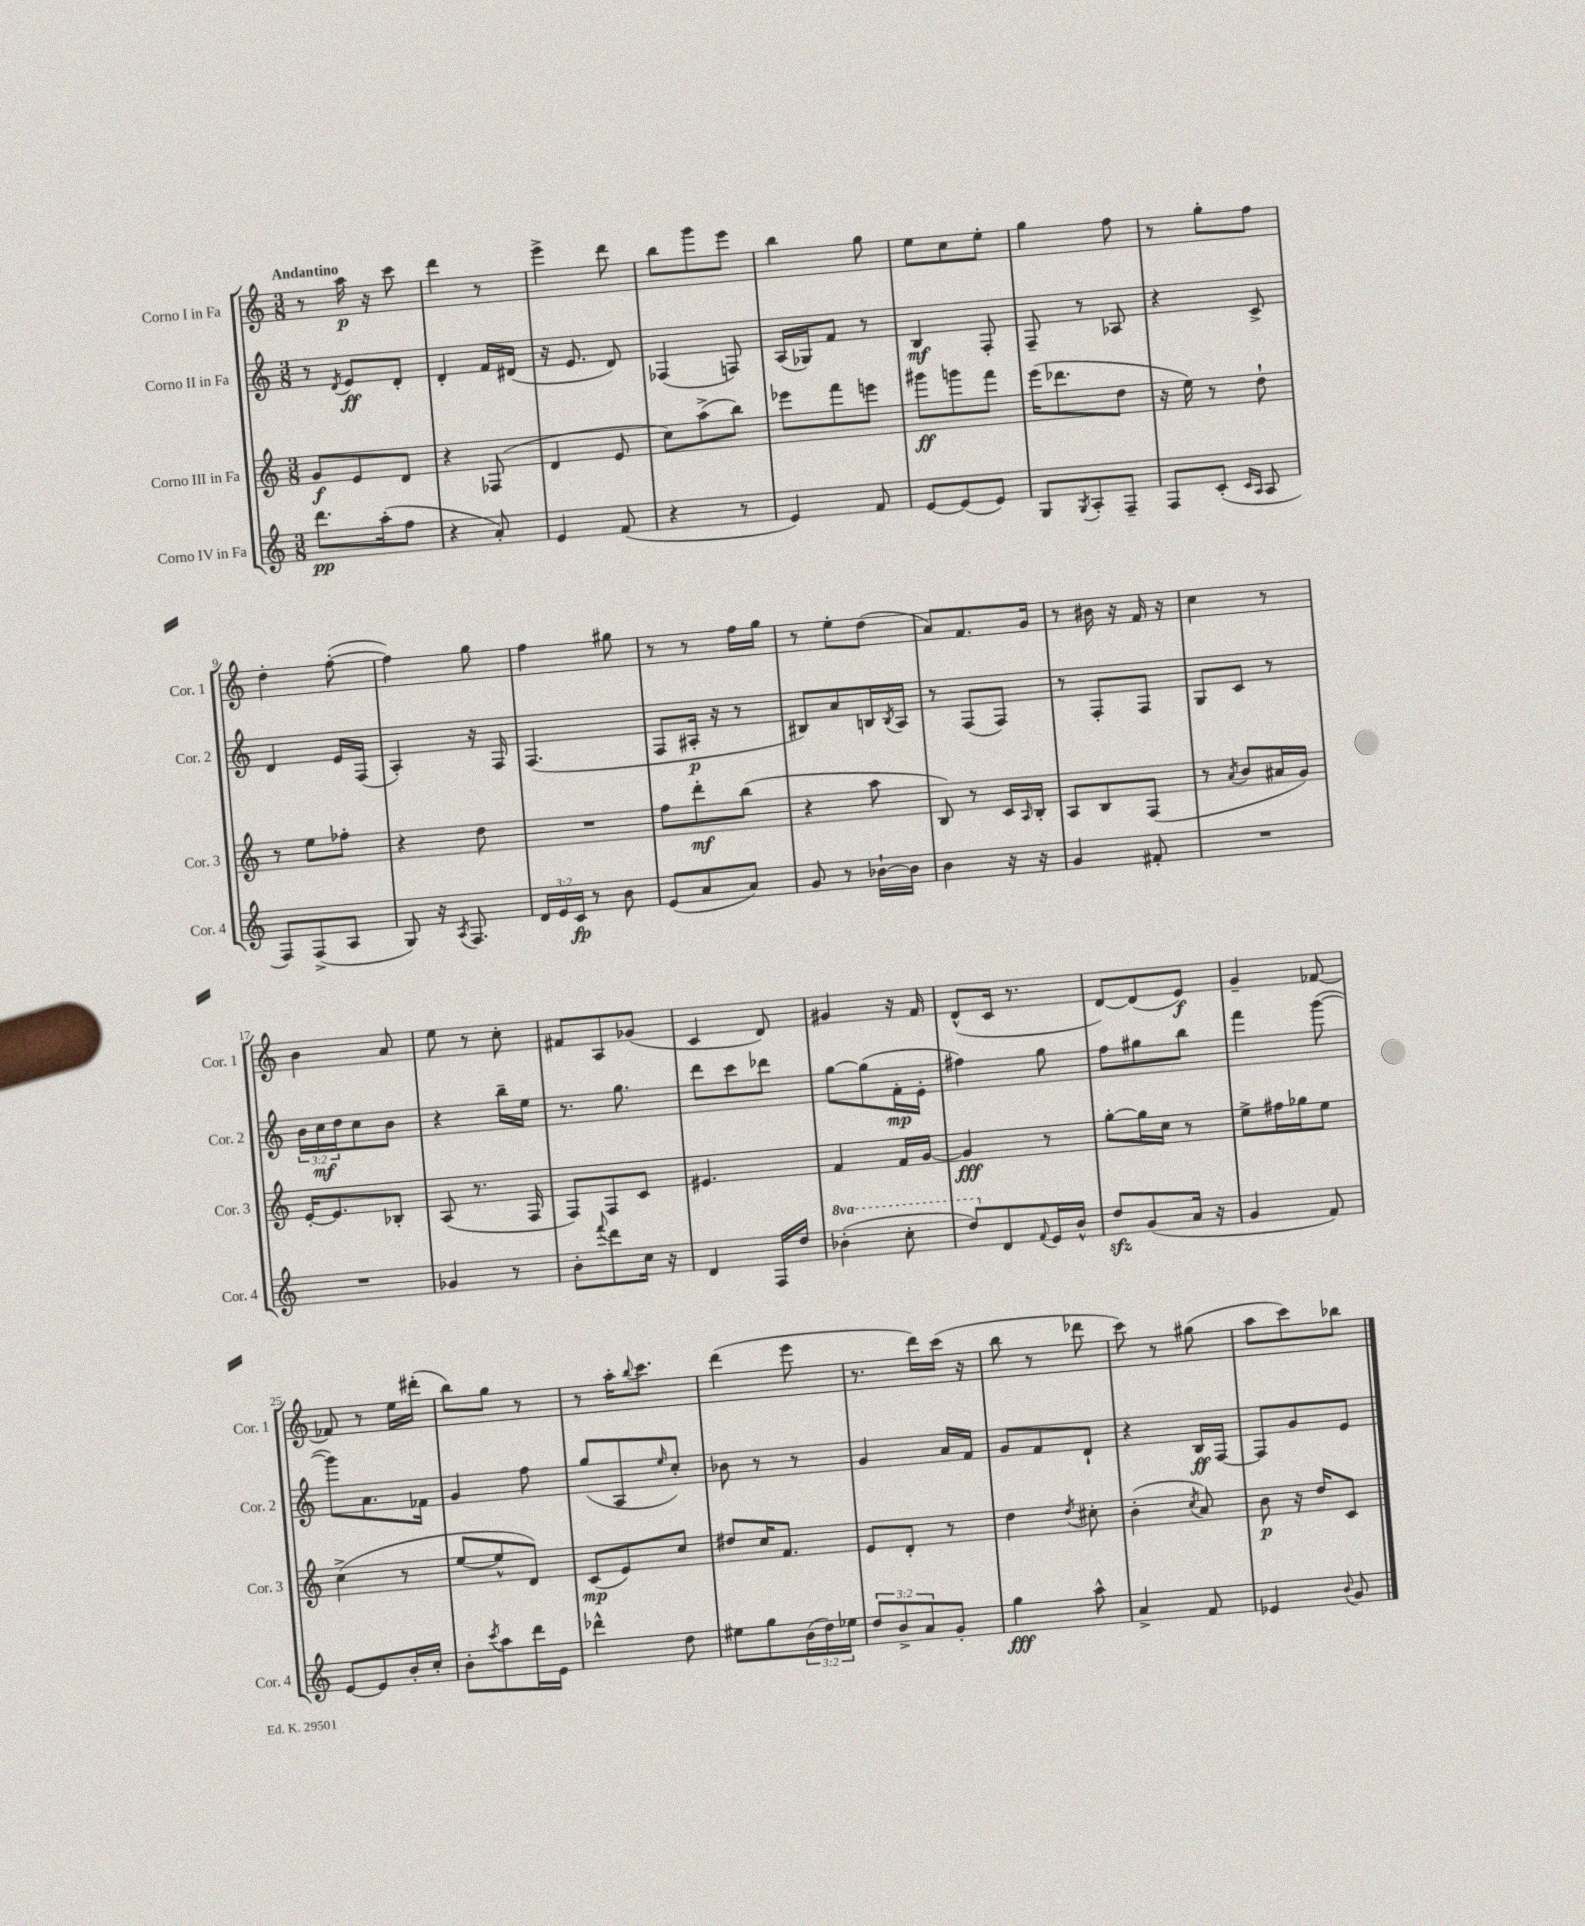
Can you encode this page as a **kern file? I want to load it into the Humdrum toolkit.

**kern	**kern	**kern	**kern
*staff4	*staff3	*staff2	*staff1
*clefG2	*clefG2	*clefG2	*clefG2
*k[]	*k[]	*k[]	*k[]
*M3/8	*M3/8	*M3/8	*M3/8
8.ddd	8g	8r	8r
.	.	8qd	.
.	8e	8e	16aa
(16aa'	.	.	16r
8ff	8d	8d'	8ccc
=	=	=	=
4r	4r	4d'	4ddd
8a')	(8F-	16f	8r
.	.	(16d#	.
=	=	=	=
4e	4d	16r	4eee^
.	.	8.e	.
(8f	8e	8d)	8ddd
=	=	=	=
4r	8cc)	(4F-	8bb
.	(8aa^	.	8ggg
8r	8bb)	8F)	8eee
=	=	=	=
4e)	8eee-	(16A	4bb
.	.	16G-)	.
.	8fff	8f	.
8f	8eee	8r	8gg
=	=	=	=
[8e	8ggg#	4B	8ee
(8e]	8ggg	.	8cc
8e)	8fff	8F'	8ee'
=	=	=	=
8G	(16eee	8F~	4gg
.	8.ddd-	.	.
8qG	.	.	.
8A'	.	8r	.
8F~	8dd	8A-	8ff
=	=	=	=
8F	16r	4r	8r
.	16ee)	.	.
(8c'	8r	.	8gg'
16qqc	.	.	.
16qqA	.	.	.
8A	8dd`	8c^	8ff
=	=	=	=
8F)	8r	4d	4dd'
(8F^	8ee	.	.
8A	8ff-'	16e	([8ff'
.	.	(16F	.
=	=	=	=
8G)	4r	4A')	4ff])
16r	.	.	.
8qA	.	.	.
8.F	.	.	.
.	8dd	16r	8gg
.	.	16F	.
=	=	=	=
24d	4.r	(4.F	4ff
24e	.	.	.
24c	.	.	.
8r	.	.	.
8b	.	.	8gg#
=	=	=	=
(8e	8ff	8F	8r
8a	8ddd'	16A#'	8r
.	.	16r	.
8a)	(8bb	8r	16ff
.	.	.	16gg
=	=	=	=
8g	4r	8B#)	8r
8r	.	8a	8ee'
[16b-`	8aa	16B	(8dd
.	.	8qB	.
16b-]	.	16A	.
=	=	=	=
4b	8B)	8r	8a)
.	8r	(8F	8.f
16r	16c	8F)	.
.	16qqA	.	.
16r	16B'	.	16g
=	=	=	=
4g	8A	8r	8r
.	8B	8F'	16b#
.	.	.	16r
8f#'	(8F	8F	16f
.	.	.	16r
=	=	=	=
4.r	8r	8G	4cc
.	8qa	.	.
.	8b	8c	.
.	16a#	8r	8r
.	16g)	.	.
=	=	=	=
4.r	[16e'	24b	4b
.	.	24cc	.
.	8.e]	.	.
.	.	24dd	.
.	.	8cc	.
.	8B-'	8b	8a
=	=	=	=
4g-	(8A	4r	8ee
.	8.r	.	8r
8r	.	16bb~	8cc'
.	16F	16ee	.
=	=	=	=
8b'	8F)	8.r	8f#
8qqfff	.	.	.
8ddd	8F	.	8A
.	.	8.gg	.
16cc	8c	.	(8g-
16r	.	.	.
=	=	=	=
4d	4.e#	8ddd	4c
.	.	8ccc	.
16F	.	8ddd-	8d)
16dd	.	.	.
=	=	=	=
(4bb-'	4f	[8gg	4g#
.	.	(8gg]	.
8ccc'	16f	16f'	16r
.	[16g	16e'	16f
=	=	=	=
8ddd)	4g]	4ff#)	(8d^^
8d	.	.	16c
.	.	.	8.r
8qqf	.	.	.
16e	8r	8gg	.
16b^^	.	.	.
=	=	=	=
8dd	[8gg'	8ff	[8d)
(8g	16gg]	8gg#	(8d]
.	16cc	.	.
16a	8r	8bb	8e)
16r	.	.	.
=	=	=	=
4g	8ee^	4fff	4g~
.	16ff#	.	.
.	16gg-	.	.
8f)	8ee	([8ggg	[8f-
=	=	=	=
[8e	(4cc^	8ggg])	8f-]
8e]	.	8.a	8r
16b'	8r	.	16ee
16cc'	.	16f-	(16ddd#'
=	=	=	=
8b'	[8ee	4g	8bb)
8qccc	.	.	.
8aa	8ee^^]	.	8gg
16ddd	8d)	8ff	8r
16e	.	.	.
=	=	=	=
4ddd-^^	(8c	(8gg	8r
.	8e)	8A	16aa'
.	.	.	8qqbb
.	.	.	8.ccc
.	.	16qqee	.
8dd	8cc	8cc')	.
=	=	=	=
8ee#	8dd#	8b-	(4ddd
8gg	16cc	8r	.
.	8.f	.	.
(24b	.	8r	8eee
24dd)	.	.	.
24ee-	.	.	.
=	=	=	=
12dd	8e	4g	8.r
12b^	.	.	.
.	8d'	.	.
12a	.	.	.
.	.	.	16ddd)
8g'	8r	16a	(16ccc
.	.	16f	16r
=	=	=	=
4gg	4dd	8g	8bb
.	.	8f	8r
.	8qdd	.	.
8aa^^	8cc#'	8d`	8ddd-
=	=	=	=
4a^	(4b'	4r	8ccc)
.	.	.	8r
.	8qcc	.	.
8f	8a)	16B	(8gg#
.	.	[16F	.
=	=	=	=
4e-	8b	8F]	8aa
.	16r	8g	8ccc)
.	16dd	.	.
8qqb	.	.	.
8g	8c	8e	8bb-
==	==	==	==
*-	*-	*-	*-
